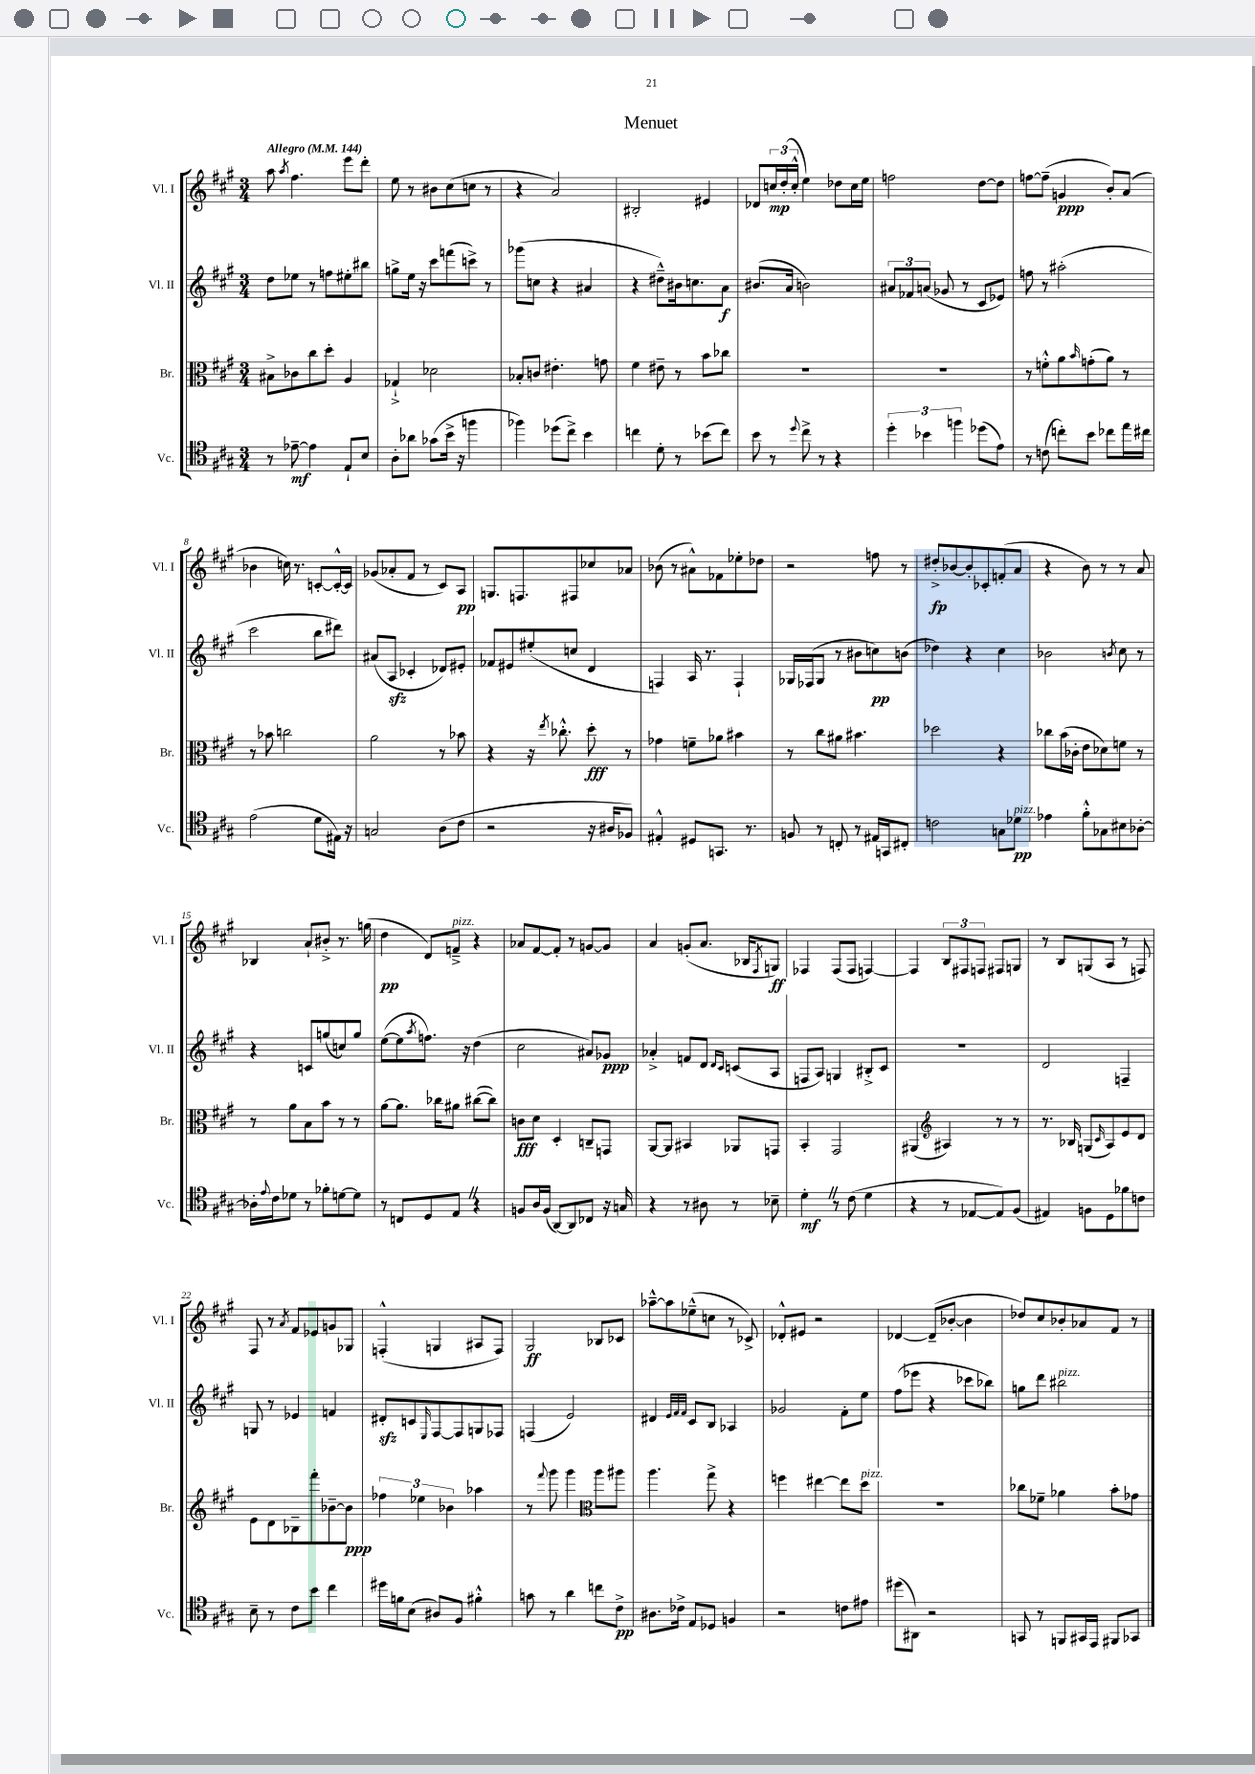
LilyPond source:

\header { title = "Menuet" }
<<
\new StaffGroup <<
\new Staff = "s0" \with { instrumentName = "Vl. I" shortInstrumentName = "Vl. I" } {
    \clef treble \key a \major \numericTimeSignature \time 3/4 \tempo "Allegro" 4 = 144
    a''8 \acciaccatura { a''8 } fis''4. e'''8 d'''8-. |
    e''8 r8 bis'8 cis''8( c''8 r8 |
    r4 a'2) |
    bis2-. eis'4 |
    des'8 \tuplet 3/2 { c''16\mp d''16-.( c''16-.-^ } e''4) des''8 c''16 e''16 |
    f''2 d''8~ d''8 |
    f''8~ f''8--( g'4\ppp b'8-.) a'8( |
    bes'4 c''16) r8. c'8~-. c'16~-.-^ c'16 |
    ges'8( aes'8-. fis'8 r8 cis'8) a8\pp |
    g8. f8. fis8 ces''8 aes'8 |
    bes'8( r8 ais'8-^) fes'8 ees''8-. des''8 |
    r2 f''8 r8 |
    dis''8-.->\fp bes'8~ bes'8-. ces'8-. f'8-.( a'8 |
    r4 b'8) r8 r8 a'8 |
    bes4 a'8-! bis'8-.-> r8. g''16( |
    d''4\pp d'8) f'8--->^\markup { \italic "pizz." } r4 |
    aes'8 fis'8~ fis'8-. r8 g'8~ g'8 |
    a'4 g'8-.( a'8. bes16 \acciaccatura { fis8 } g8\ff) |
    fes4 fes8( fes8 f4~) |
    f4 \tuplet 3/2 { b8 fis8 f8 } fis8 g8 |
    r8 b8 g8( a8 r8 f8) |
    fis8 r8 \acciaccatura { a'8 } fis'8 ees'8 g'8 ges8 |
    f4-.-^( g4 ais8 f8) |
    gis2\ff bes8 ces'8 |
    aes''8~---^ aes''8 ees''8---^( c''8 r8 ces'8->) |
    des'8-.-^ eis'8 r2 |
    des'4~ des'8--( bes'8~-. bes'4 |
    des''8) cis''8 bes'8-. aes'8 fis'8 r8 \bar "|." |
}
\new Staff = "s1" \with { instrumentName = "Vl. II" shortInstrumentName = "Vl. II" } {
    \clef treble \key a \major \numericTimeSignature \time 3/4
    d''8 ees''8 r8 f''8 eis''8-. bis''8 |
    g''8-> e''16 r16 cis'''8 f'''8( c'''8->) r8 |
    ges'''8( c''8 r4 ais'4 |
    r4 dis''8---^) bis'16 c''8. a'8\f |
    bis'8.( a'16 b'2) |
    \tuplet 3/2 { ais'8 fes'8 a'8( } ges'8 r8 cis'8 ees'8) |
    f''8 r8 ais''2-.( |
    cis'''2 b''8 dis'''8) |
    ais'8( a8\sfz ces'4-. des'8) eis'8-. |
    fes'8 eis'8 eis''8-.( c''8 d'4 |
    f4) a16 r8. f4-! |
    ges16 fes16( ges8 r8 bis'8 c''8\pp) b'8( |
    des''4) r4 cis''4 |
    bes'2 \acciaccatura { b'8 } cis''8 r8 |
    r4 c'8 g''8( c''8) g''8 |
    e''8~( e''8 \acciaccatura { a''8 } f''8.) r16 d''4( |
    cis''2 ais'8) ges'8\ppp |
    aes'4-.-> f'8 d'8 \grace { d'16 cis'16 } c'8( a8 |
    f8 a8) g4 bis8-.-> cis'8 |
    R2. |
    d'2 f4-- |
    g8 r8 ees'4 f'4 |
    dis'8-.\sfz c'8 \grace { e16 } fis8~ fis8 g8 fes8 |
    f4( e'2) |
    dis'4 \grace { e'32 fis'32 fis'32 } cis'8 b8 aes4 |
    ges'2 fis'8-. e''8 |
    fis''8( ees'''8 r4 ces'''8 bes''8) |
    g''8 d'''8 bis''2^\markup { \italic "pizz." } \bar "|." |
}
\new Staff = "s2" \with { instrumentName = "Br." shortInstrumentName = "Br." } {
    \clef alto \key a \major \numericTimeSignature \time 3/4
    bis8-> ces'8 cis''8 d''8-. a4 |
    ges4-!-> des'2 |
    bes8-. c'8 eis'4.-. g'8 |
    fis'4 eis'8-- r8 b'8 ces''8 |
    R2. |
    R2. |
    r8 f'8-.-^ a'8 \grace { b'16 } g'8-.( a'8) r8 |
    r8 bes'8 c''2 |
    a'2 r8 bes'8 |
    r4 r16 \acciaccatura { e''8 } ces''8.-.-^ d''8-.\fff r8 |
    ges'4 f'8-- aes'8 bis'4 |
    r8 cis''8 ais'8 bis'4. |
    des''2 r4 |
    ces''8 b'16( ces'16-. e'8 des'8) f'8 r8 |
    r8 a'8 b8 b'8 r8 r8 |
    a'8~ a'8. ces''16 ais'8 cis''8~( cis''8) |
    c'8\fff d'8 d4-. c8-- g,8 |
    a,8~ a,8 bis,4 aes,8 g,8 |
    b,4-. gis,2 |
    ais,4( \clef treble ais4) r8 r8 |
    r8. bes16 g8( \grace { cis'16 } a8) e'8 d'8 |
    e'8 d'8 bes8-- fis'''8-. bes'8~-- bes'8\ppp |
    \tuplet 3/2 { fes''4 ees''4 bes'4 } aes''4 |
    r8 \appoggiatura { fis'''8 } gis'''8 gis'''4 \clef alto a''8 ais''8 |
    a''4. gis''8-> r4 |
    f''4 eis''4~ eis''8 d''8^\markup { \italic "pizz." } |
    R2. |
    ces''8 fes'8-- aes'4 b'8-. ges'8 \bar "|." |
}
\new Staff = "s3" \with { instrumentName = "Vc." shortInstrumentName = "Vc." } {
    \clef tenor \key a \major \numericTimeSignature \time 3/4
    r8 ees'8~--\mf ees'4 e8-! b8 |
    a8-. aes'8 ges'8( b'16-> r16 f''4 |
    fes''4) des''8( cis''8->) b'4 |
    c''4 d'8-. r8 bes'8( c''8) |
    b'8 r8 \appoggiatura { d''8 } cis''8-> r8 r4 |
    \tuplet 3/2 { d''4-. bes'4 f''4 } des''8( e'8) |
    r8 c'8( c''8-.) b'8 ces''8 e''16 cis''16 |
    e'2( d'8 eis16) r16 |
    g2 a8( cis'8 |
    r2 r16 ais16 fes8) |
    eis4-.-^ dis8 g,8. r8. |
    f8 r8 c8-. r8 eis16 g,16 cis8-. |
    c'2 g8 des'8\pp^\markup { \italic "pizz." } |
    ees'4 fis'8-.-^ ges8 bis8 aes8~-. |
    aes16-. \appoggiatura { e'8 } cis'16 des'8 r8 fes'8-. d'8~ d'8 |
    r8 c8 d8 e8 \once \override BreathingSign.text = \markup { \musicglyph "scripts.caesura.straight" } \breathe r4 |
    f8 a16 f16( a,8~) a,8 ces8 r16 g16 |
    r4 r8 ais8 r8 bes8-- |
    d'4-.\mf \once \override BreathingSign.text = \markup { \musicglyph "scripts.caesura.straight" } \breathe r8 cis'8( d'4 |
    r4 r8 ees8~ ees8) fis8( |
    eis4) f8 d8 fes'8 c'8 |
    b8-- r8 cis'8 b'8 cis''4 |
    dis''16 f'16 b8( ais8) fis8 fis'4-.-^ |
    g'8 r8 a'4 c''8 cis'8->\pp |
    ais8. ces'16-> e8 des8 f4 |
    r2 c'8 eis'8 |
    dis''8( ais,8) r2 |
    g,8 r8 f,8 gis,16 e,16 fis,8 ges,8 \bar "|." |
}
>>
>>
